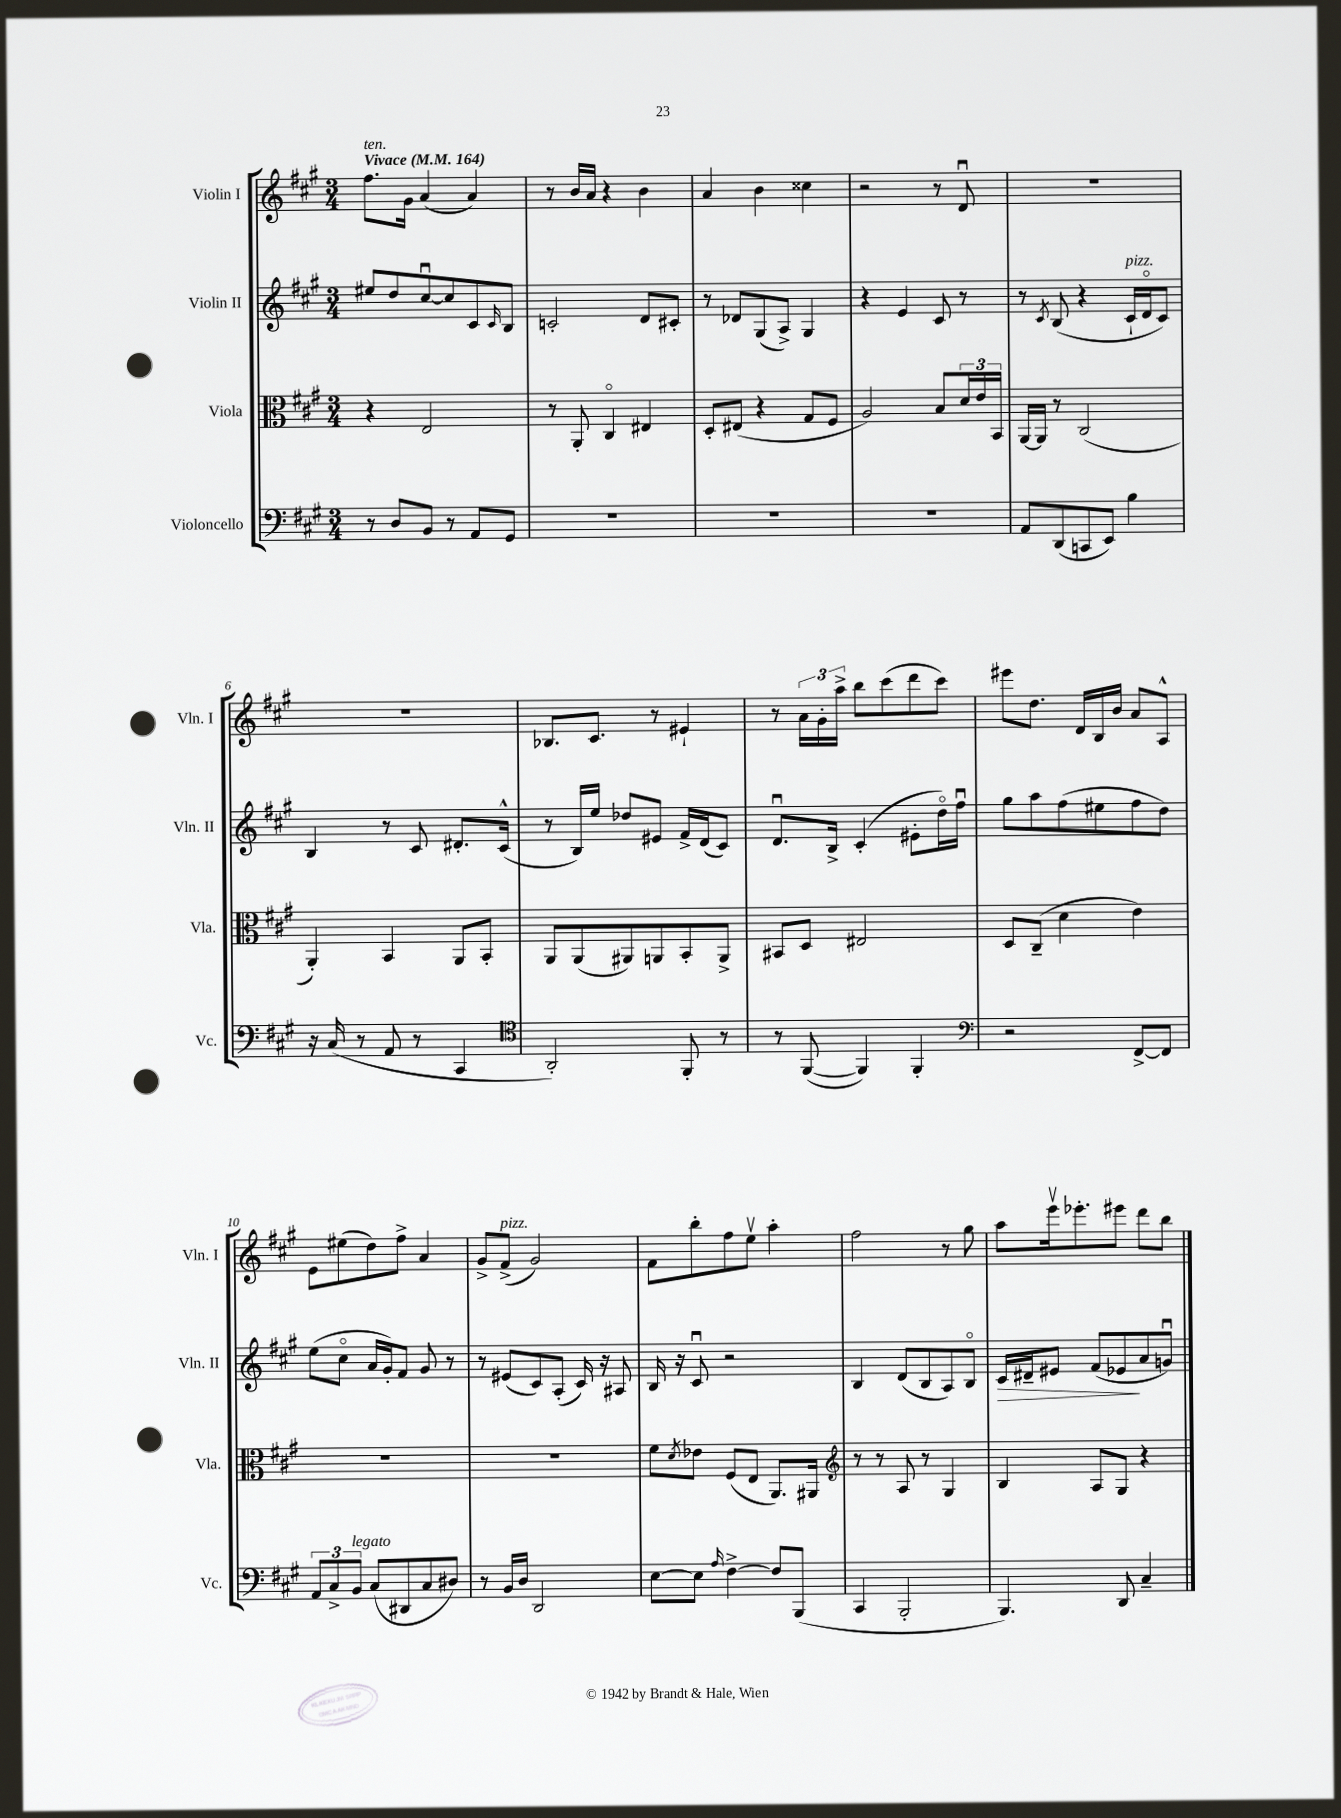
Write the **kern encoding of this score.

**kern	**kern	**kern	**dynam	**kern
*part4	*part3	*part2	*part2	*part1
*staff4	*staff3	*staff2	*staff2	*staff1
*I"Violoncello	*I"Viola	*I"Violin II	*	*I"Violin I
*I'Vc.	*I'Vla.	*I'Vln. II	*	*I'Vln. I
*clefF4	*clefC3	*clefG2	*	*clefG2
*k[f#c#g#]	*k[f#c#g#]	*k[f#c#g#]	*	*k[f#c#g#]
*M3/4	*M3/4	*M3/4	*	*M3/4
*MM164	*MM164	*MM164	*	*MM164
=1	=1	=1	=1	=1
!	!	!	!	!LO:TX:a:B:t=Vivace
!	!	!	!	!LO:TX:a:i:t=ten.
8r	4r	8ee#X/L	.	8.ff#\L
8D/L	.	8dd/	.	.
.	.	.	.	16g#\Jk
8BB/J	2E/	[8cc#u/	.	(4a/
8r	.	8cc#/]	.	.
8AA/L	.	8c#/	.	4a/)
.	.	16qqc#/	.	.
8GG#/J	.	8B/J	.	.
=2	=2	=2	=2	=2
2.r	8r	2cn'/	.	8r
.	8AA'/	.	.	16b/LL
.	.	.	.	16a/JJ
.	4C#/	.	.	4r
.	4E#X/	8d/L	.	4b\
.	.	8c#X'/J	.	.
=3	=3	=3	=3	=3
2.r	8D'/L	8r	.	4a/
.	(8E#X/J	8d-X/L	.	.
.	4r	(8G#/	.	4b\
.	.	8A^/J)	.	.
.	8G#/L	4G#/	.	4cc##X\
.	8F#/J	.	.	.
=4	=4	=4	=4	=4
2.r	2A/)	4r	.	2r
.	.	4e/	.	.
.	8B/L	8c#/	.	8r
.	24d/L	8r	.	8du/
.	24e/	.	.	.
.	24BB/JJ	.	.	.
=5	=5	=5	=5	=5
8AA/L	[16AA/LL	8r	.	2.r
.	16AA/JJ]	.	.	.
.	.	8qc#/	.	.
(8DD/	8r	(8B/	.	.
8CCn/	(2C#/	4r	.	.
8EE/J)	.	.	.	.
!	!	!LO:TX:a:i:t=pizz.	!	!
4B\	.	16c#`/LL	.	.
.	.	16d/J	.	.
.	.	8c#/J)	.	.
!!LO:LB:g=z
=6	=6	=6	=6	=6
16r	4AA'/)	4B/	.	2.r
(16C#/	.	.	.	.
8r	.	.	.	.
8AA/	4BB/	8r	.	.
8r	.	8c#/	.	.
4CC#/	8AA/L	8.d#X'/L	.	.
.	8BB'/J	.	.	.
.	.	(16c#^^/Jk	.	.
=7	=7	=7	=7	=7
*clefC4	*	*	*	*
2AA'/)	8AA/L	8r	.	8.B-X/L
.	(8AA/	16B/LL)	.	.
.	.	16ee/JJ	.	8.c#/J
.	8AA#X/)	8dd-X/L	.	.
.	8AAn/	8e#X/J	.	8r
8FF#'/	8BB'/	16f#^/LL	.	4e#X`/
.	.	(16d/J	.	.
8r	8AA^/J	8c#/J)	.	.
=8	=8	=8	=8	=8
8r	8BB#X/L	8.du/L	.	8r
([8FF#/	8D/J	.	.	24a\LL
.	.	.	.	24g#'\
.	.	16B^/Jk	.	.
.	.	.	.	24aa^\JJ
4FF#/])	2E#X/	(4c#'/	.	8bb\L
.	.	.	.	(8ccc#\
4FF#'/	.	8e#X'\L	.	8ddd\
.	.	16dd\L)	.	8ccc#\J)
.	.	16ff#u\JJ	.	.
=9	=9	=9	=9	=9
*clefF4	*	*	*	*
2r	8D/L	8gg#\L	.	8eee#X\L
.	(8C#~/J	8aa\	.	8.dd\J
.	4d\	(8ff#\	.	.
.	.	.	.	16d/LL
.	.	8ee#X\	.	16B/
.	.	.	.	16b/JJ
[8FF#^/L	4e\)	8ff#\	.	8a/L
8FF#/J]	.	8dd\J)	.	8A^^/J
!!LO:LB:g=z
=10	=10	=10	=10	=10
12AA/L	2.r	(8ee\L	.	8e\L
12C#^/	.	.	.	.
.	.	8cc#\J	.	(8ee#X\
!LO:TX:a:i:t=legato	!	!	!	!
12BB/J	.	.	.	.
(8C#/L	.	16a/LL	.	8dd\)
.	.	16g#'/J)	.	.
8DD#X/	.	8f#/J	.	8ff#^\J
8C#/	.	8g#/	.	4a/
8D#X/J)	.	8r	.	.
=11	=11	=11	=11	=11
8r	2.r	8r	.	8g#^/L
!	!	!	!	!LO:TX:a:i:t=pizz.
16BB/LL	.	(8e#X/L	.	(8f#^/J
16D/JJ	.	.	.	.
2DD/	.	8c#/)	.	2g#/)
.	.	(8A'/J	.	.
.	.	16c#/)	.	.
.	.	16r	.	.
.	.	8A#X/	.	.
=12	=12	=12	=12	=12
[8E\L	8f#\L	16B/	.	8f#\L
.	.	16r	.	.
.	8qd/	.	.	.
8E\J]	8e-X\J	8c#u/	.	8bb'\
16qqA/	.	.	.	.
[4F#^\	(8F#/L	2r	.	8ff#\
.	8E/J	.	.	8eev\J
8F#/L]	8.AA/L)	.	.	4aa'\
(8BBB/J	.	.	.	.
.	16AA#X/Jk	.	.	.
=13	=13	=13	=13	=13
*	*clefG2	*	*	*
4CC#/	8r	4B/	.	2ff#\
.	8r	.	.	.
2BBB'/	8A/	(8d/L	.	.
.	8r	8B/	.	.
.	4G#/	8A/)	.	8r
.	.	8B/J	.	8gg#\
=14	=14	=14	=14	=14
!	!	!	!LO:HP:b	!
4.BBB/)	4B/	16c#/LL	>	8aa\L
.	.	16d#X~/J	.	.
.	.	8e#X/J	.	16eeev\k
.	.	.	.	8.eee-X'\
.	8A/L	(8f#/L	.	.
8DD/	8G#/J	8e-X/	.	8eee#X\J
4C#~/	4r	8a/	]	8ddd\L
.	.	8gnu/J)	.	8bb\J
==	==	==	==	==
*-	*-	*-	*-	*-
